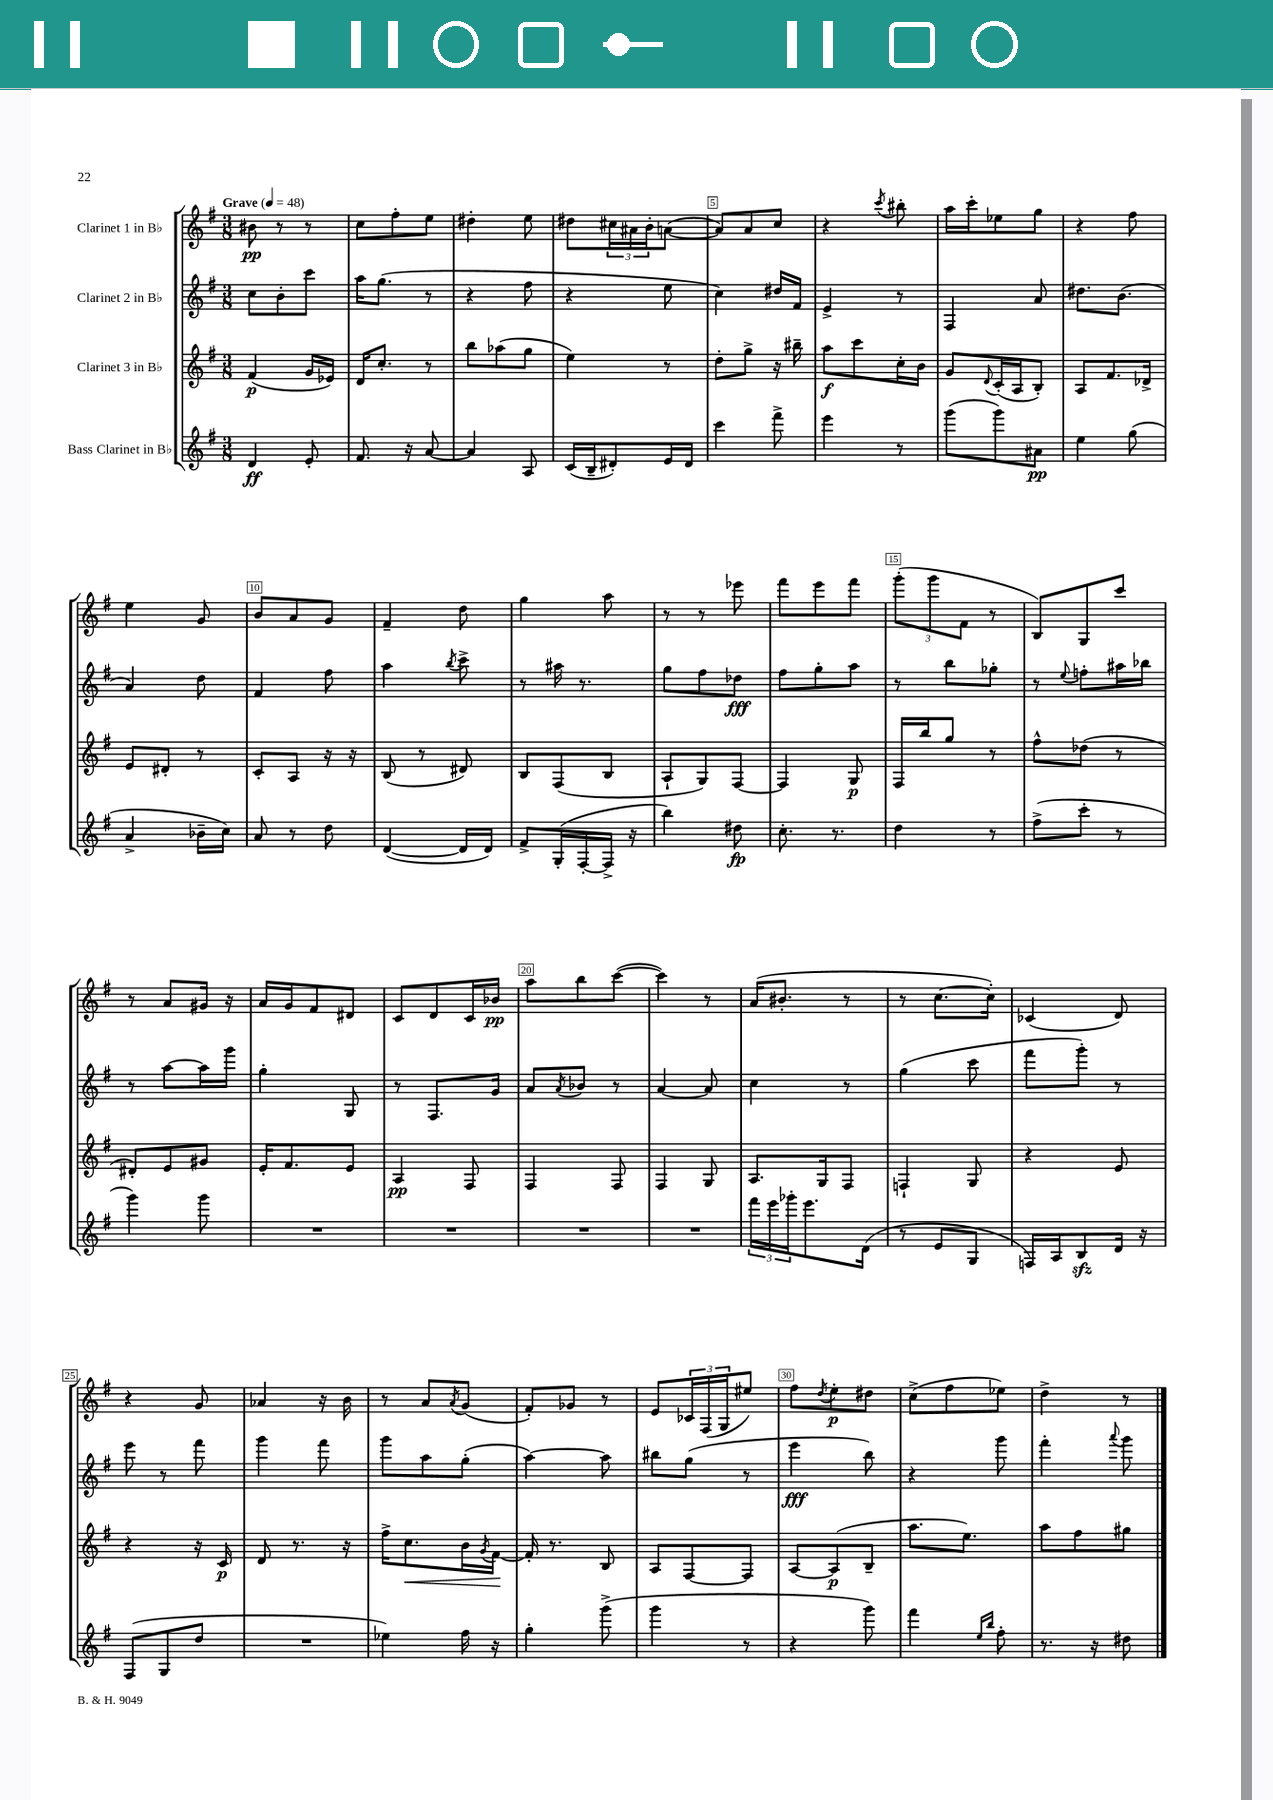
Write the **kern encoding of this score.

**kern	**kern	**kern	**kern
*staff4	*staff3	*staff2	*staff1
*clefG2	*clefG2	*clefG2	*clefG2
*k[f#]	*k[f#]	*k[f#]	*k[f#]
*M3/8	*M3/8	*M3/8	*M3/8
*MM48	*MM48	*MM48	*MM48
4d	(4f#	8cc	8b#
.	.	8b'	8r
8e'	16g	8ccc	8r
.	16e-)	.	.
=	=	=	=
8.f#	16d	16aa	8cc
.	8.cc'	(8.gg	.
.	.	.	8ff#'
16r	.	.	.
[8a	8r	8r	8ee
=	=	=	=
4a]	8bb	4r	4dd#'
.	(8aa-	.	.
8A	8gg	8ff#	8ee
=	=	=	=
(16c	4ee)	4r	8dd#
16B~	.	.	.
8d#')	.	.	24cc#
.	.	.	24a#
.	.	.	24b'
16e	8r	8ee	([8a
16d#	.	.	.
=	=	=	=
4ccc	8dd'	4cc)	8a])
.	8gg^	.	8a
8fff#^	16r	16dd#	8cc
.	16bb#~	16f#	.
=	=	=	=
4eee	8aa	4e^	4r
.	8ccc	.	.
.	.	.	8qccc
8r	16cc'	8r	8bb#'
.	16b	.	.
=	=	=	=
(8ggg	8g	4F#	16aa
.	.	.	16ccc'
.	8qqd	.	.
8ggg)	(16c'	.	8ee-
.	16A	.	.
8a#	8B')	8a	8gg
=	=	=	=
4ee	8A	8.dd#	4r
.	8.f#	.	.
.	.	(8.b	.
(8gg	.	.	8ff#
.	16d-^	.	.
=	=	=	=
4a^	8e	4a)	4ee
.	8d#'	.	.
16b-~	8r	8dd	8g
16cc)	.	.	.
=	=	=	=
8a	8c'	4f#	8b
8r	8A	.	8a
8dd	16r	8ff#	8g
.	16r	.	.
=	=	=	=
([4d	(8B	4aa	4f#~
.	8r	.	.
.	.	8qbb	.
16d]	8d#)	8ccc^	8dd
16d)	.	.	.
=	=	=	=
8f#^	8B	8r	4gg
(16G'	(8F#	16aa#	.
[16F#'	.	8.r	.
16F#^]	8B	.	8aa
16r	.	.	.
=	=	=	=
4bb)	8A`	8gg	8r
.	8G)	8ff#	8r
8dd#	[8F#	8dd-	8eee-
=	=	=	=
8.cc'	4F#]	8ff#	8fff#
.	.	8gg'	8eee
8.r	.	.	.
.	8G	8aa	8fff#
=	=	=	=
4dd	16F#	8r	(12ggg'
.	16bb	.	.
.	.	.	12ggg
.	8gg	8bb	.
.	.	.	12f#
8r	8r	8gg-'	8r
=	=	=	=
(8ff#^	8ff#^^	8r	8B)
.	.	8qqee	.
8ccc'	(8dd-	8ff'	8G
8r	8r	16aa#	8ccc
.	.	16bb-	.
=	=	=	=
4ggg)	8d#')	8r	8r
.	8e	[8aa	8a
8ggg	8g#	16aa]	16g#
.	.	16ggg	16r
=	=	=	=
4.r	16e'	4gg'	16a
.	8.f#	.	16g
.	.	.	8f#
.	8e	8G	8d#
=	=	=	=
4.r	4A	8r	8c
.	.	8.F#	8d
.	8F#	.	16c
.	.	16g	16b-
=	=	=	=
4.r	4F#	8a	8aa
.	.	8qa	.
.	.	8b-	8bb
.	8F#	8r	([8ccc
=	=	=	=
4.r	4F#	[4a	4ccc])
.	8G	8a]	8r
=	=	=	=
24fff#	8.A	4cc	(16a
24eee	.	.	.
.	.	.	8.b#'
24ggg-'	.	.	.
8.eee	.	.	.
.	16G	.	.
.	8F#	8r	8r
(16d	.	.	.
=	=	=	=
8r	4F`	(4gg	8r
8e	.	.	[8.cc
8G	8G	8ccc	.
.	.	.	16cc'])
=	=	=	=
16F)	4r	8fff#	(4c-
16A	.	.	.
8B	.	8ggg')	.
16d	8e	8r	8d)
16r	.	.	.
=	=	=	=
(8F#	4r	8eee	4r
8G	.	8r	.
8dd	16r	8fff#	8g
.	16c	.	.
=	=	=	=
4.r	8d	4ggg	4a-
.	8.r	.	.
.	.	8fff#	16r
.	16r	.	16b
=	=	=	=
4ee-)	16ff#^	8ggg	8r
.	8.cc	.	.
.	.	8aa	8a
.	.	.	8qa
16ff#	16b	(8gg'	(8g
.	8qg	.	.
16r	[16f#	.	.
=	=	=	=
4gg'	16f#']	[4aa)	8f#')
.	8.r	.	.
.	.	.	8g-
(8ggg^	8B	8aa]	8r
=	=	=	=
4ggg	8A	8bb#	8e
.	[8F#	(8gg	24c-
.	.	.	(24F#
.	.	.	24G
8r	8F#]	8r	8ee#)
=	=	=	=
4r	[8A	4eee	8ff#
.	.	.	8qdd
.	(8A]	.	8ee'
8ggg)	8B~	8bb)	8dd#
=	=	=	=
4fff#	8.aa	4r	(8cc^
.	.	.	8ff#
.	8.ee)	.	.
16qqee	.	.	.
16qqbb	.	.	.
8ff#'	.	8ggg	8ee-)
=	=	=	=
8.r	8aa	4fff#'	4dd^
.	8ff#	.	.
16r	.	.	.
.	.	8qqaaa	.
8dd#	8gg#	8ggg	8r
==	==	==	==
*-	*-	*-	*-
